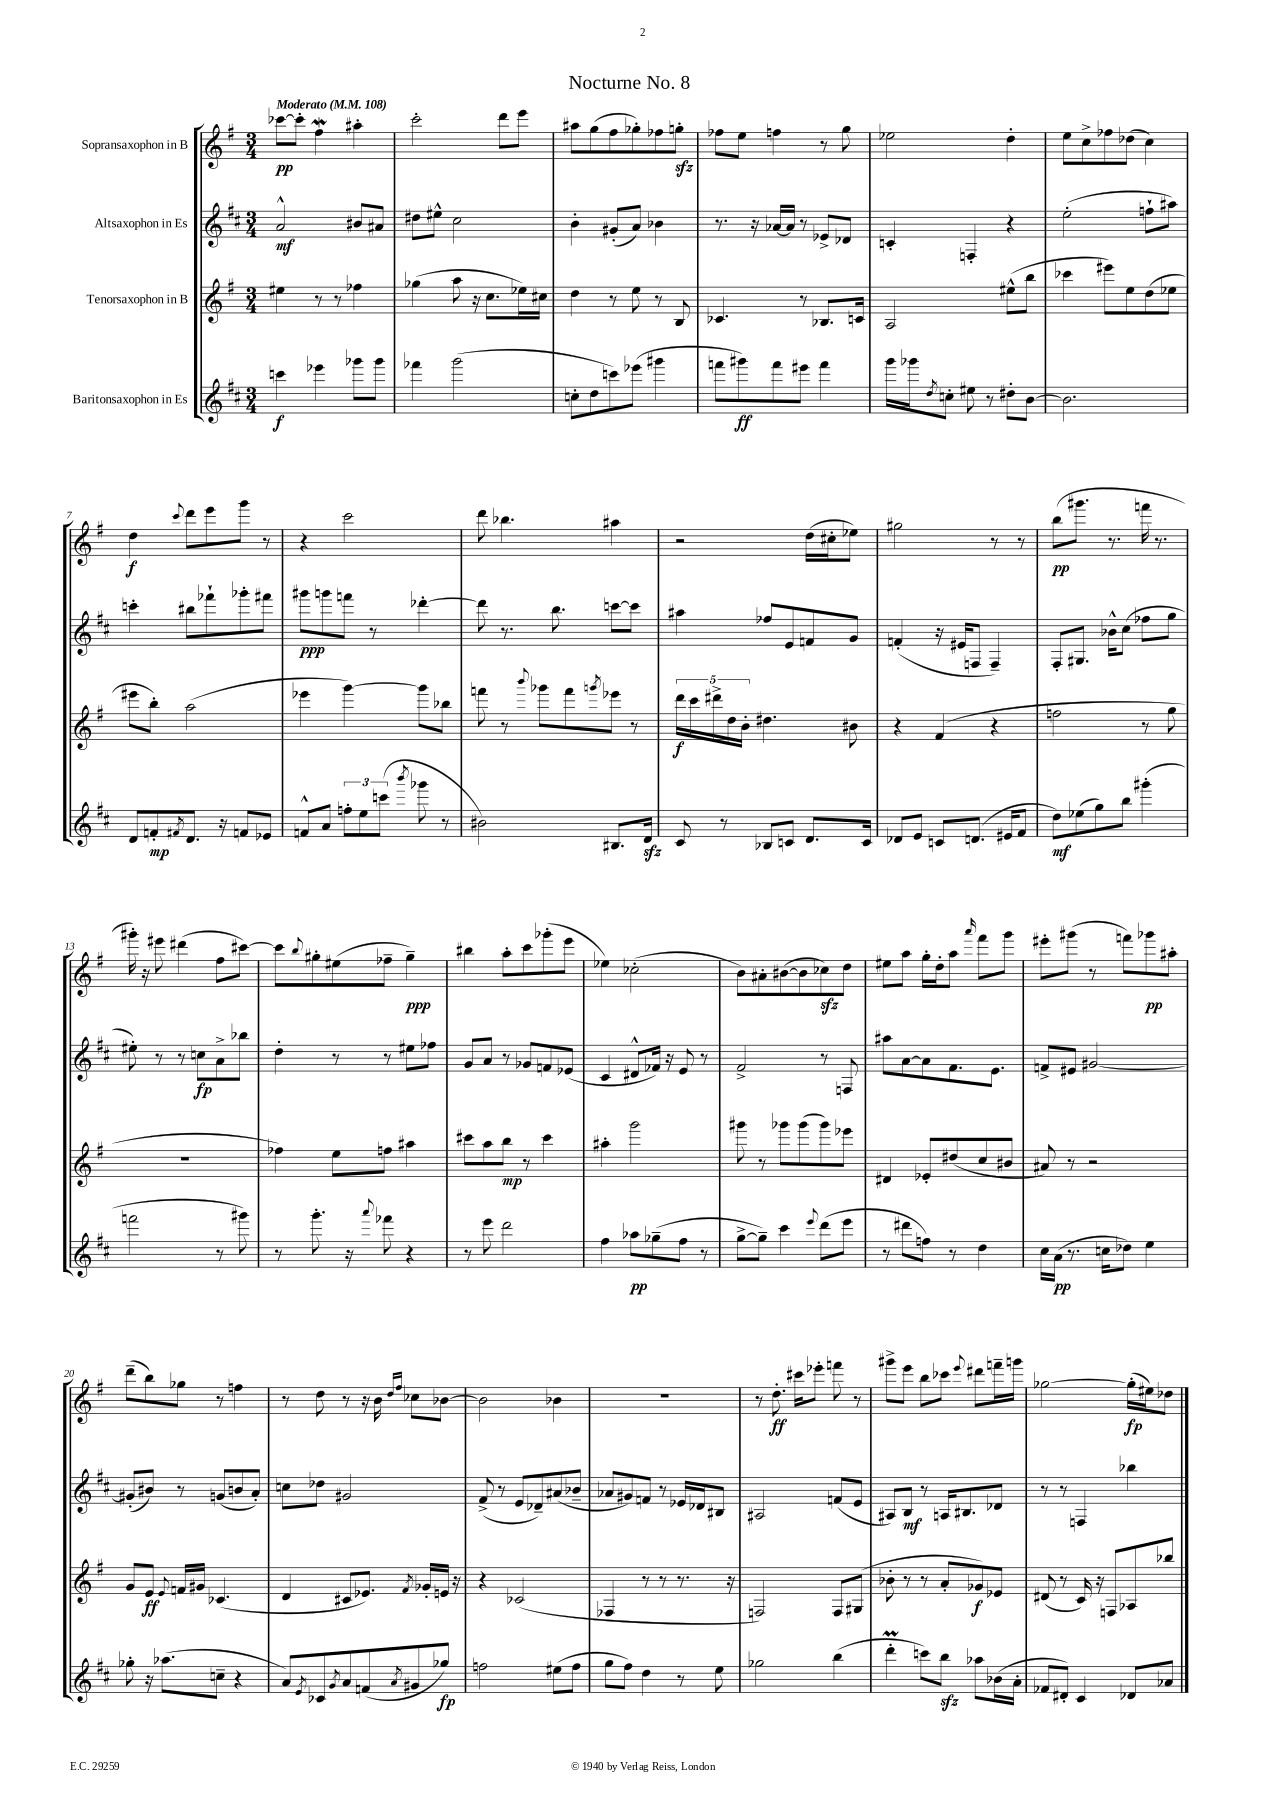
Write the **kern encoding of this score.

**kern	**kern	**kern	**kern
*staff4	*staff3	*staff2	*staff1
*clefG2	*clefG2	*clefG2	*clefG2
*k[f#c#]	*k[f#]	*k[f#c#]	*k[f#]
*M3/4	*M3/4	*M3/4	*M3/4
*MM108	*MM108	*MM108	*MM108
4ccc	4ee#	2a^^	[8ccc-
.	.	.	8ccc-']
4eee-	8r	.	4ff#
.	8r	.	.
8ggg-	4ff-	8b#	4aa#'
8ggg-	.	8a#	.
=	=	=	=
4fff-	(4gg-	8dd#	2ccc'
.	.	8ee#^^	.
(2ggg	8aa	2cc#	.
.	16r	.	.
.	8.cc	.	.
.	.	.	8ddd
.	16ee-)	.	8eee
.	16cc#	.	.
=	=	=	=
8cc'	4dd	4b'	8aa#
8dd	.	.	(8gg
8ccc)	8r	(8g#'	8ff#
(8eee-	8ee	8a)	8gg-')
4ggg#	8r	4b-	8ff-
.	8B	.	8gg'
=	=	=	=
8fff	4.c-	8.r	8ff-
8ggg#)	.	.	8ee
.	.	16r	.
8fff	.	[16a-	4ff
.	.	16a-]	.
8eee#	8r	8r	.
4fff	8.B-	8e-^	8r
.	.	8d-	8gg
.	16c	.	.
=	=	=	=
16ggg	2A	4c'	2ee-
16ggg-	.	.	.
8qdd	.	.	.
8cc'	.	.	.
8ee#	.	4F'	.
8r	.	.	.
8dd#'	(8ee#^^	4r	4dd'
[8b	8bb	.	.
=	=	=	=
2.b]	4ccc-	(2ee'	8ee
.	.	.	8cc^
.	8eee#)	.	8ff-
.	8ee	.	(8dd-
.	(8dd	8ff`	4cc)
.	8ee-	8aa#)	.
=	=	=	=
8d	8eee#	4ccc'	4dd
8f'	8bb')	.	.
8qf#	.	.	8qqccc
8.d	(2aa	8bb#	8ddd
.	.	8fff-`	8eee
16r	.	.	.
8f	.	8ggg-'	8ggg
8e-	.	8fff#	8r
=	=	=	=
8f^^	4eee-	8ggg#	4r
8a	.	8ggg	.
12ff'	[4ggg)	8fff	2ccc
12ee	.	.	.
.	.	8r	.
(12ccc	.	.	.
8qbbb	.	.	.
8ggg-	8ggg]	[4ddd-'	.
8r	8bb-	.	.
=	=	=	=
2b#)	8fff	8ddd-]	8ddd
.	8r	8.r	4.bb-
.	8qqbbb	.	.
.	8ggg-	.	.
.	.	8.bb	.
.	8fff	.	.
.	8qggg	.	.
8.B#	8eee-	[8ccc	4aa#
.	8r	8ccc]	.
16d	.	.	.
=	=	=	=
8c#	20ddd	4aa#	2r
.	20ccc	.	.
.	20ddd#^	.	.
8r	.	.	.
.	20dd	.	.
.	20b'	.	.
8B-	4.dd#	8ff-	.
8c	.	8e	.
8.d	.	8f	(16dd
.	.	.	16cc#'
.	8b#	8g	8ee-)
16c	.	.	.
=	=	=	=
8d-	4r	(4f'	2gg#
8e	.	.	.
8c	(4f#	16r	.
.	.	16e#	.
(8.d	.	8F	.
.	4r	4F~)	8r
16e#	.	.	.
8f#	.	.	8r
=	=	=	=
8dd)	2ff	8F#'	(8bb
(8ee-	.	8.G#	8.ggg#
8gg)	.	.	.
.	.	16b-^^	8.r
8bb	.	(8cc#	.
(4ggg#'	8r	8ff-	16fff
.	.	.	8.r
.	8gg	8gg	.
=	=	=	=
2fff	2.r	8ee#')	16ggg#')
.	.	.	16r
.	.	8r	8eee#
.	.	8r	(4ddd#
.	.	8cc	.
8r	.	8a^	8ff#
8ggg#)	.	8bb-	[8ccc#)
=	=	=	=
8r	4ff-)	4dd'	8ccc#]
.	.	.	8qqbb
8.ggg'	.	.	8gg#'
.	8ee	8r	(8ee#
16r	.	.	.
8qqaaa	.	.	.
8fff-	8ff	8r	8ff-~
4r	4aa#	8ee#	4gg#~)
.	.	8ff-	.
=	=	=	=
8r	8ccc#	8g	4bb#
8eee	8aa	8a	.
2ddd	8bb	8r	8aa'
.	8r	8g-	8ccc
.	4ccc#	8f	(8ggg-'
.	.	(8e-	8eee
=	=	=	=
4ff#	4aa#'	4c#	4ee-)
8aa-	2ggg	8d#^^	(2cc-'
(8gg-~	.	16f-)	.
.	.	16r	.
8ff#	.	8e	.
8r	.	8r	.
=	=	=	=
[8gg^	8ggg#	2f#^	8b)
8gg~])	8r	.	8a#'
4ccc#	8ggg-	.	([8b#
.	(8ggg-	.	8b#]
8qqeee	.	.	.
(8ddd	8ggg-)	8r	8cc-)
8eee	8eee-	8F	8dd
=	=	=	=
8r	4d#	8aa#	8ee#
8ddd#	.	[8a	8aa
8ff)	8e-'	8a]	16gg'
.	.	.	16dd'
8r	(8dd#	8.f#	8aa
.	.	.	16qqaaa
4dd	8cc	.	8fff#
.	.	8.e	.
.	8b#	.	8ggg
=	=	=	=
16cc#	8a#)	8f^	8eee#'
(16a	.	.	.
8.r	8r	8e#	(8ggg#
.	2r	[2g#	8r
16cc	.	.	.
8dd-)	.	.	8fff)
4ee	.	.	8ggg-
.	.	.	8aa#'
=	=	=	=
8gg-'	8g	(8g#']	(8ddd~
16r	8e	8b#)	8bb)
(8.aa-	.	.	.
.	8qqe	.	.
.	16f	8r	8gg-
.	16g#	.	.
8cc~	(4.c-	(8g	8r
4r	.	8b	4ff
.	.	8a')	.
=	=	=	=
8a)	4d	8cc	8r
8qe	.	.	.
8c-	.	8dd-	8dd
8qg	.	.	.
8a	8c#	2g#	8r
(8f	8.e-)	.	16r
.	.	.	16b
.	.	.	16qqdd
8qa	.	.	16qqff#
8g#	.	.	8cc-
.	8qf#	.	.
.	16g-'	.	.
8gg-)	16e	.	[8b-
.	16r	.	.
=	=	=	=
2ff	4r	(8f#^	2b-]
.	.	8r	.
.	(2c-	8e	.
.	.	8d-~)	.
(8ee#	.	(8a#	4b-
8ff	.	8b-~	.
=	=	=	=
8gg	4F-	8a-	2.r
8ff#)	.	8g#)	.
4dd	8r	8f	.
.	8r	8r	.
8r	8.r	16e-	.
.	.	16d-	.
8ee	.	8B#	.
.	16r	.	.
=	=	=	=
2gg-	2F)	2A#	8r
.	.	.	8.dd'
.	.	.	16ccc#
.	.	.	8eee-'
(4bb	8F	(8f	8fff
.	(8G#	8e	8r
=	=	=	=
4ddd'	8b-'	8A#)	8ggg#^
.	8r	8B	8eee
8ccc)	8r	8r	8bb
8bb	8a'	16A	8ccc-
.	.	8.B#	.
.	.	.	8qqeee
8aa-	8g-)	.	8ddd#
(16b-	8e-	8d-	16fff~
16a'	.	.	16ggg
=	=	=	=
8f-	(8d#	8r	[2gg-
8d#')	8r	8r	.
4c#	16c)	4F	.
.	16r	.	.
.	8F	.	.
8d-	8A-	4bb-	(16gg-']
.	.	.	16ee#)
8a-	8bb-	.	8dd-
==	==	==	==
*-	*-	*-	*-
